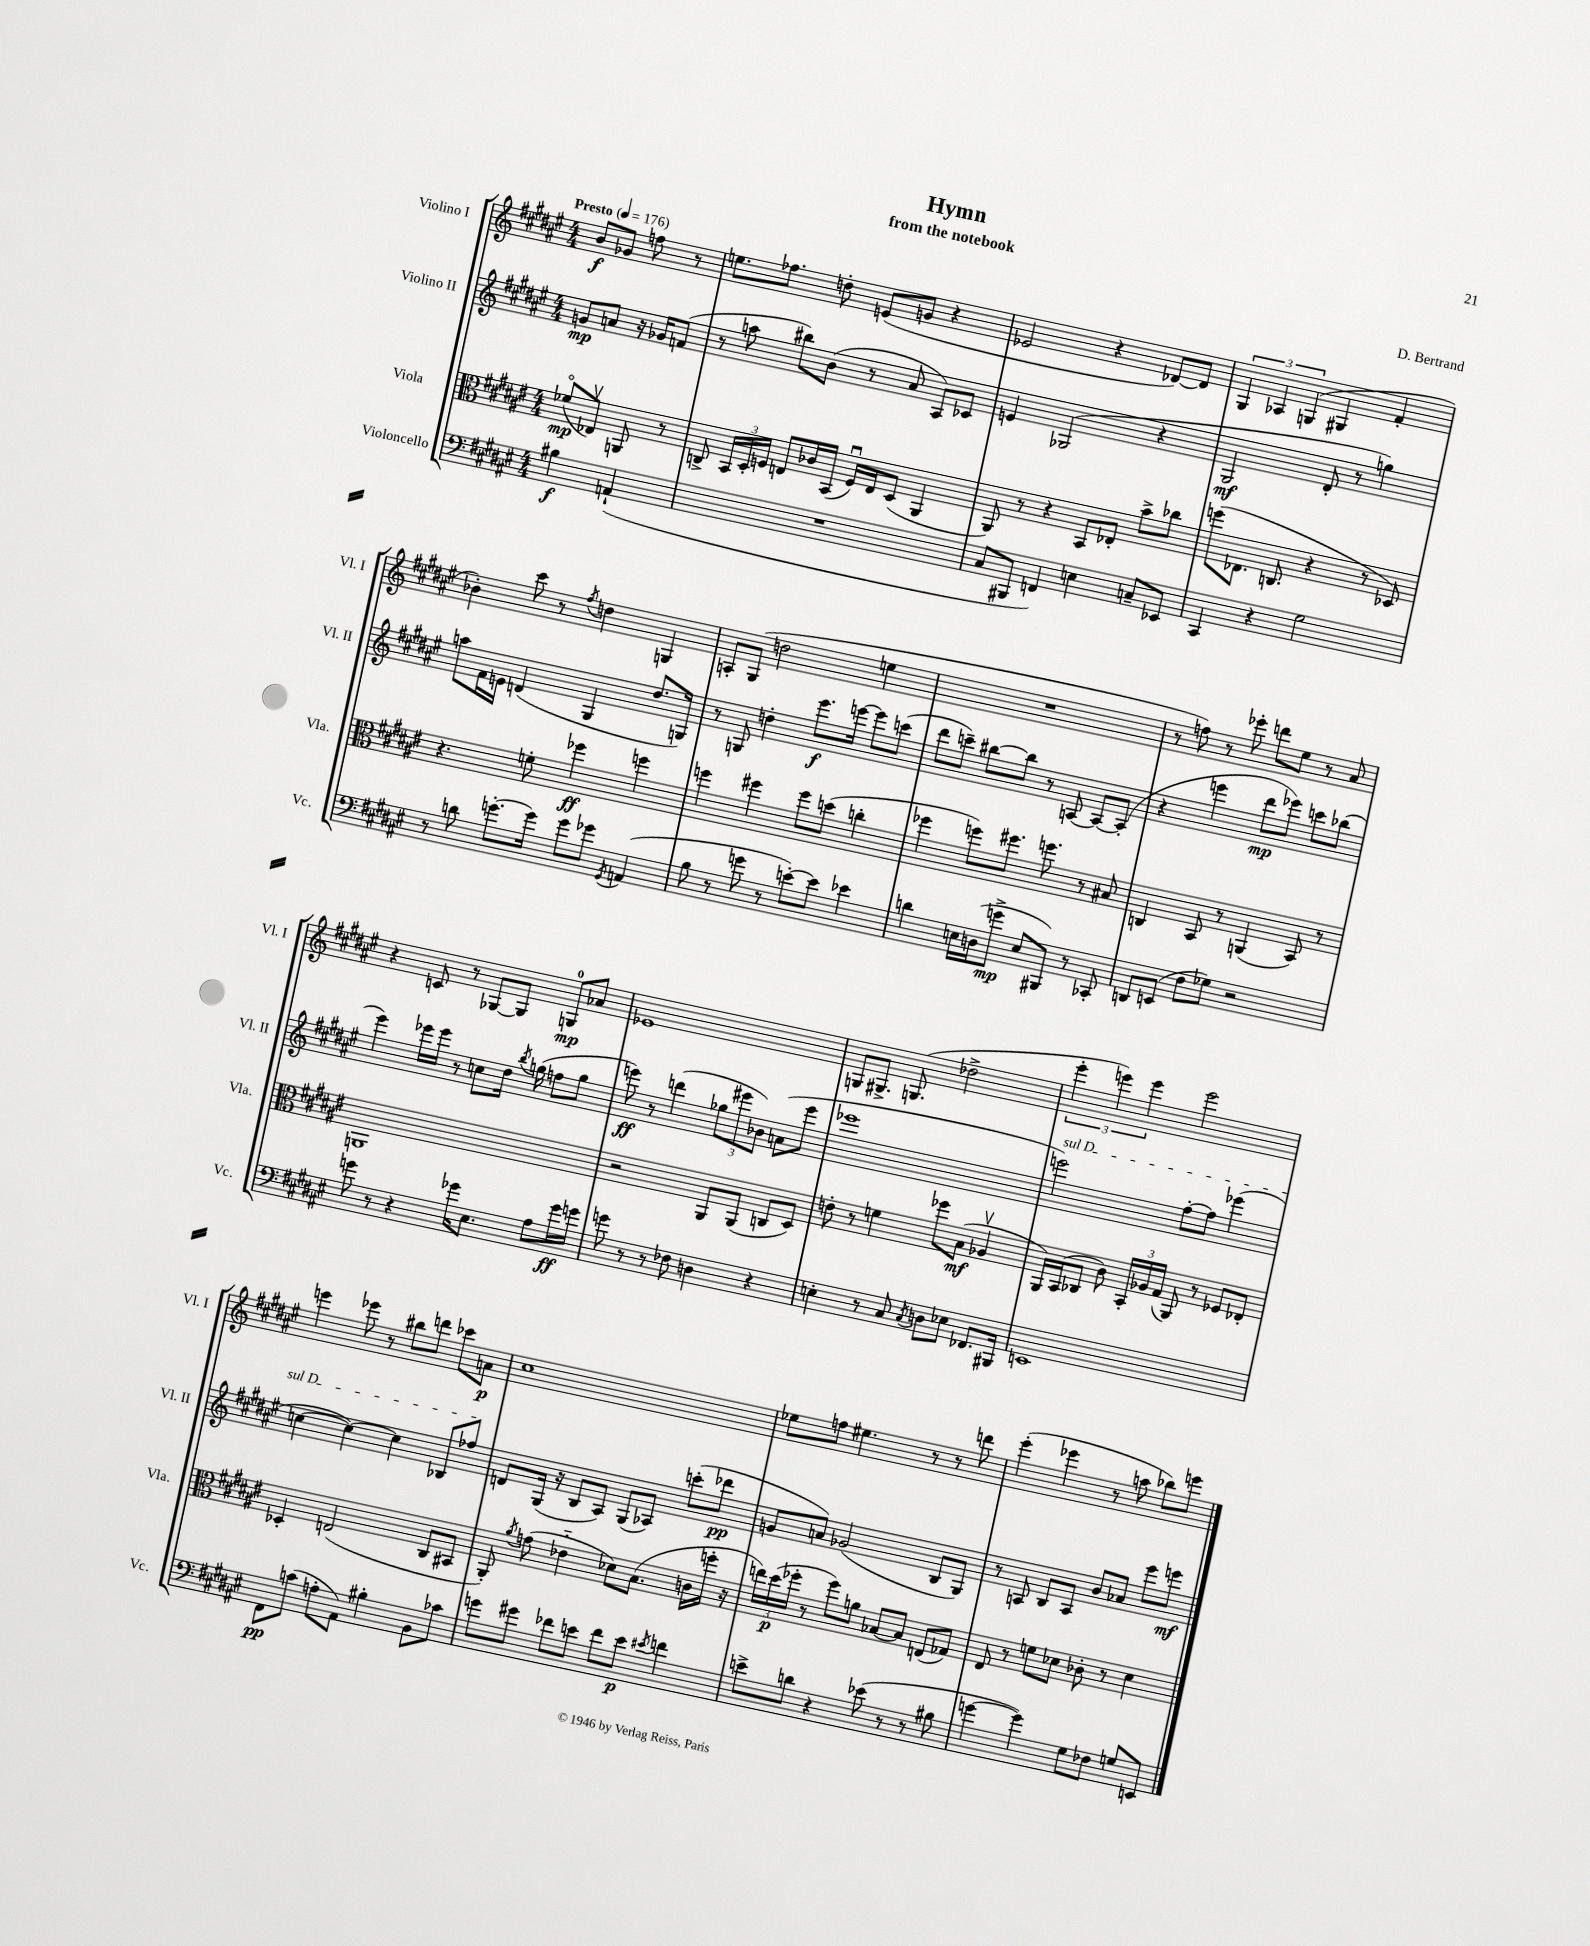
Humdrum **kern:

**kern	**kern	**kern	**kern
*staff4	*staff3	*staff2	*staff1
*clefF4	*clefC3	*clefG2	*clefG2
*k[f#c#g#d#a#e#]	*k[f#c#g#d#a#e#]	*k[f#c#g#d#a#e#]	*k[f#c#g#d#a#e#]
*M4/4	*M4/4	*M4/4	*M4/4
*MM176	*MM176	*MM176	*MM176
4B#	(8f-o	8g	8b
.	8E-v)	8a	8g-
(4AA`	8AA	16r	8ff
.	.	16g-	.
.	8r	(8f	8r
=	=	=	=
1r	8C^	8r	8.ee
.	24BB	8aa	.
.	24D#'	.	.
.	.	.	8.ff-
.	24F	.	.
.	8E	8bb#)	.
.	16c-	(8b	8dd'
.	(16BB	.	.
.	16Fu)	8r	(8e
.	16E	.	.
.	(8D#	8a#	8g
.	4AA#	8A#)	4r
.	.	8c-	.
=	=	=	=
8C#	8AA#)	4e	2e-
8BBB#	8r	.	.
4FF)	4r	(2G-	.
4E	8BB	.	4r
.	8E-'	.	.
8C~	8b^	4r	[8d-)
8EE-	8cc-	.	8d-]
=	=	=	=
4CC#	(8ff	2G#	6G#
.	8.E-	.	.
.	.	.	6A-
4r	.	.	.
.	8.C	.	.
.	.	.	(6G
2G#	4r	8d#'	4G#
.	.	8r	.
.	8r	4gg)	4f#'
.	8D-)	.	.
=	=	=	=
8r	4.r	8aa	4b-')
8d	.	16f#	.
.	.	16e	.
[8.g'	.	(4d	8ccc#
.	8f'	.	8r
16g]	.	.	.
.	.	.	8qff#
8g	4ff-	4G#	4dd
8g-	.	.	.
8qGG#	.	.	.
(4AA	4ff	8.dd#	4G
.	.	16G)	.
=	=	=	=
8B	4ff	8r	8A'
8r	.	8G	(8G#
8g	4ff#	4dd'	2dd
8r	.	.	.
[8e')	8ff#	8.eee#	.
8e]	(8dd	.	.
.	.	[16eee	.
4e-	4cc'	8eee]	4ee
.	.	(8ccc	.
=	=	=	=
4d	4ff-	8ddd#	1r
.	.	8ccc~)	.
16E	8ff)	[8bb#	.
(16D	.	.	.
8g^	8.ff#	8bb#]	.
8E	.	8r	.
.	8.ff	.	.
8BBB#)	.	[8A	.
8r	8r	8A_	.
8CC-'	8B#	(8A']	.
=	=	=	=
8DD	4C	4r	8r
(8EE	.	.	8ff)
8F#	8BB	4eee	8r
8G-)	8r	.	8eee-'
2r	(4AA	8ddd#	8ddd
.	.	8eee-)	8ee#
.	8BB)	8ccc	8r
.	8r	(8bb-	8a#
=	=	=	=
8g	1AA	4eee#)	4r
8r	.	.	.
4r	.	16eee-	8c
.	.	16eee-	.
.	.	8r	8r
16g-	.	8cc	[8G-
8.E#	.	.	.
.	.	16dd#	8G-]
.	.	8qbb	.
.	.	(16gg	.
8A#	.	8ff	8G
16g-	.	8gg	8a-
16g	.	.	.
=	=	=	=
8g	2r	8eee)	1e-
8r	.	8r	.
8r	.	(4ddd	.
8F-	.	.	.
4D	8AA#	12gg-	.
.	.	12eee#	.
.	(8AA#	.	.
.	.	12b-)	.
4r	8C	(8a	.
.	8D#)	8eee#	.
=	=	=	=
4E'	8e'	1eee-	8G
.	8r	.	8.G#^
8r	4f	.	.
.	.	.	(8.G
8C#	.	.	.
8qC#	.	.	.
8D	8ff-	.	2dd-^
8E-	(8B	.	.
8.FF-	4A-v	.	.
16BBB#	.	.	.
=	=	=	=
1EE	16AA#)	2eee)	6eee#'
.	(16BB	.	.
.	8C-	.	.
.	.	.	6eee)
.	8c#)	.	.
.	.	.	6eee
.	24BB'	.	.
.	24A-	.	.
.	(24G#	.	.
.	8AA#)	[8ff#'	2eee
.	8r	8ff#]	.
.	8F-	(4eee-	.
.	8E-'	.	.
=	=	=	=
8FF#	4D-'	[4cc	4eee
(8c	.	.	.
8A'	(2E	4cc_)	8eee-
8AA#)	.	.	8r
4B#'	.	4cc]	8bb#
.	.	.	8ddd
8BB	8C#	8B-	8ccc-
8c-	8BB#	8ff-	8a
=	=	=	=
8g	8AA#')	8d	1cc#
.	8qa#	.	.
8g#	(8g	(16G#	.
.	.	16r	.
8f-	4e-'~	8B	.
8e	.	8A#)	.
8f-	8d-)	(8G#	.
8e	(8.B	8A-)	.
8qe#	.	.	.
4f	.	(8ccc'	.
.	16c	.	.
.	16ff'	8ddd-	.
.	16r	.	.
=	=	=	=
8e^	24ee)	8g	8ee-
.	(24dd#	.	.
.	24ff-'	.	.
8d	8r	8a)	8ff
4r	8ff-)	(2g-	4.ee#
.	8a	.	.
(8e-	[8B-	.	.
8r	8B-]	.	8r
8r	(8E	8B	8r
8B#	8G-)	8G#)	8ddd
=	=	=	=
[4g	8E#	8r	(4eee#'
.	8r	8A	.
4g])	8f	8B	4eee-
.	8d-	8A	.
8G#	8c-'	8b	8r
8F-	8r	8a-	8aa
8G	4d-	8eee#	8bb-)
8EE	.	8eee	8eee
==	==	==	==
*-	*-	*-	*-
